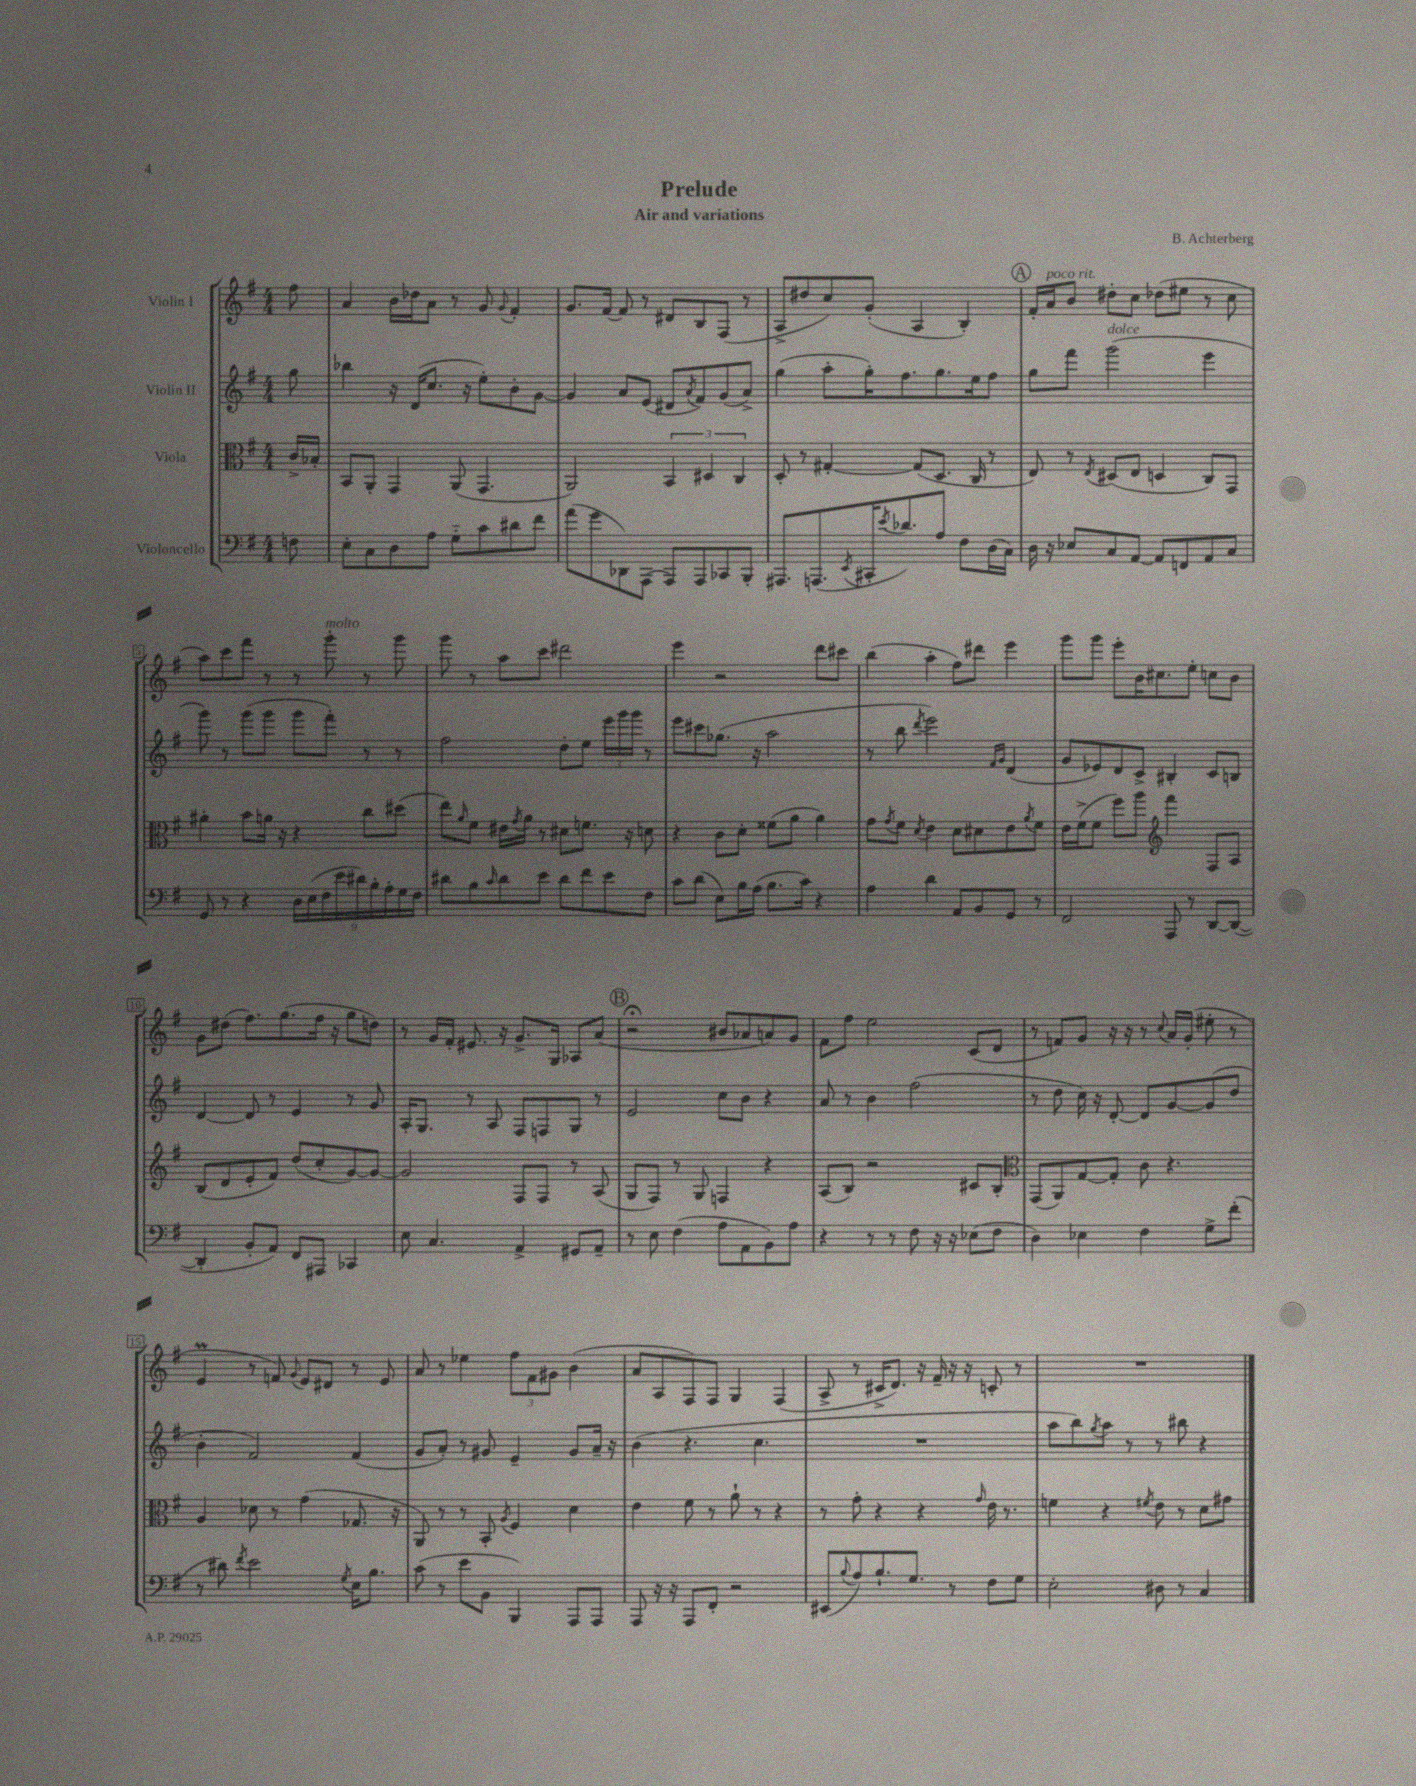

**kern	**kern	**kern	**kern
*part4	*part3	*part2	*part1
*staff4	*staff3	*staff2	*staff1
*I"Violoncello	*I"Viola	*I"Violin II	*I"Violin I
*clefF4	*clefC3	*clefG2	*clefG2
*k[f#]	*k[f#]	*k[f#]	*k[f#]
*M4/4	*M4/4	*M4/4	*M4/4
=	=	=	=
8Fn\	16c^/LL	8gg\	8ff#\
.	16B-X'/JJ	.	.
=1	=1	=1	=1
8E'\L	8BB/L	4bb-X\	4a/
8C\	8AA'/J	.	.
8D\	4GG/	16r	16b\LL
.	.	(16d/KL	16dd-X\J
8A\J	.	8.cc/J	8a\J
8G\L	(8AA/	.	8r
.	.	16r	.
8c\	4.GG/	8ee'\L)	8g/
.	.	.	8qqg/
8d#X\	.	8b'\	4f#'/
8f#\J	.	[8g\J	.
=2	=2	=2	=2
(8a\L	2AA/)	4g/]	8.g/L
8g\	.	.	.
.	.	.	[16f#/Jk
8DD-X\)	.	8a/L	8f#/]
(8AAA\J	.	(8e/J	8r
8AAA/L)	6BB/	8d#X/L	8d#X/L
.	.	8qa/	.
8AAA/	.	8f#/)	8B/
.	6D#X/	.	.
8CC-X/	.	(8g/	(8F#/J
.	6C/	.	.
8BBB'/J	.	8a^/J)	8r
=3	=3	=3	=3
8.AAA#X/L	8D'/	(4gg\	8A^/L
.	8r	.	8dd#X/
(8.AAAn/	.	.	.
.	[4G#X'/	8aa'\L	8cc/)
8qEE/	.	.	.
16CC#X'/K	.	16gg'\K)	(8g'/J
8qe/	.	.	.
8.d-X/)	.	8.ff#\	.
.	(8G#/L]	.	4A/
8A/J	8.D/J	8.gg\	.
8F#\L	.	.	4B'/)
.	16C/	16ee\k	.
(16D\L	8r	8ff#\J	.
16C\JJ)	.	.	.
!!LO:REH:place=s1:t=A
=4	=4	=4	=4
16D\	8E/)	8gg\L	16f#'/LL
!	!	!	!LO:TX:a:i:t=poco rit.
16r	.	.	16a/J
8E-X/L	8r	8fff#\J	8b/J
.	8qE/	.	.
!	!	!LO:TX:a:i:t=dolce	!
8C/	(8D#X/L	(2ggg\	8dd#X'\L
[8AA/J	8E/J	.	8cc\J
8AA/L]	4Dn/	.	(8dd-X\L
8FFn/	.	.	8ee#X\J
8AA/	8C/L)	4eee\	8r
8C/J	8GG/J	.	8cc\
!!LO:LB:g=z
=5	=5	=5	=5
8GG/	4a#X'\	8ggg\)	8aa\L)
8r	.	8r	8ccc\
4r	8b\L	(8ggg\L	8fff#\J
.	16an\Jk	8ggg\J	8r
.	16r	.	.
18D\LL	4r	8ggg\L	8r
(18E\	.	.	.
18F#\	.	.	.
!	!	!	!LO:TX:a:i:t=molto
.	.	8fff#'\J)	8ggg'\
18e\	.	.	.
18d#X\)	.	.	.
.	8cc\L	8r	8r
18B'\	.	.	.
18A'\	.	.	.
.	(8dd#X\J	8r	8ggg\
18G\	.	.	.
18F#\JJ	.	.	.
=6	=6	=6	=6
8d#X\L	8ee\L)	2ff#\	8ggg\
.	16qqa/	.	.
8B\	8f#\J	.	8r
16qqc/	.	.	.
8d#\	16e#X\LL	.	8aa\L
.	8qg/	.	.
.	16a\JJ	.	.
8e\J	8r	.	8ccc\J
8d#\L	8d#X\L	8dd'\L	2ddd#X\
8f#\	8.fn\J	8ee\J	.
8e\	.	24eee\LL	.
.	.	24ggg\	.
.	16r	.	.
.	.	24ggg\JJ	.
8F#\J	8dn\	8r	.
=7	=7	=7	=7
8c\L	4r	8eee\L	4eee\
(8d\J	.	8ccc#X\	.
8E\L)	8c\L	(8.gg-X\J	2r
16B\L	8d'\J	.	.
(16A\JJ	.	16r	.
8.B\L	(8f##X\L	2aa\	.
.	8a\J	.	.
16c\Jk)	.	.	.
4r	4a\)	.	8ddd\L
.	.	.	8ccc#X\J
=8	=8	=8	=8
4A\	8g\L	8r	(4bb\
.	8qg/	.	.
.	8f#\J	8bb\	.
.	8qd/	8qddd/	.
4d\	4e\	2eee\)	4aa'\
8AA/L	8d\L	.	8ff#\L)
8BB/	8d#X\	.	8ddd#X\J
.	.	16qqf#/LL	.
.	.	16qqg/JJ	.
8GG/J	8e\	(4d/	4eee\
.	8qa/	.	.
8r	8f#\J	.	.
=9	=9	=9	=9
2FF#/	16e\LL	8g/L	8ggg\L
.	(16f#^\J	.	.
.	8f#\J	8e-X/)	8ggg\J
.	8ff#\L)	8d/	8eee'\L
.	8aa\J	8c^/J	16b\K
.	.	.	8.cc#X\
*	*clefG2	*	*
8AAA/	4fff#\	4B#X'/	.
8r	.	.	8ee'\J
[8DD/L	8F#/L	8c/L	8ccn\L
(8DD/J_	8A/J	8Bn/J	8b\J
!!LO:LB:g=z
=10	=10	=10	=10
4DD'/]	(8B/L	[4d/	8g\L
.	8d/	.	(8dd#X\J
8BB'/L	8e'/	8d/]	8.ff#\L)
8AA/J)	8f#/J)	8r	.
.	.	.	(8.gg\
8FF#/L	(8dd/L	4e/	.
8AAA#X/J	8cc'/	.	16ff#\Jk
.	.	.	16r
4CC-X/	[8g/)	8r	8gg\L
.	8g/J_	8g/	8ddn\J)
=11	=11	=11	=11
8E\	2g/]	16A'/KL	8r
.	.	8.G/J	.
4.C/	.	.	16g/LL
.	.	.	16f#'/JJ
.	.	8r	8.e#X/
.	.	8A/	.
.	.	.	16r
4AA^/	8F#/L	8F#/L	8.g^/L
.	8F#/J	8Fn/	.
.	.	.	16G/Jk
8GG#X/L	8r	8G/J	8A-X/L
8AA~/J	(8A/	8r	(8a/J
!!LO:REH:place=s1:t=B
=12	=12	=12	=12
8r	8G/L	2e/	2r;<
8E\	8F#/J)	.	.
(4F#\	8r	.	.
.	8G/	.	.
8A\L	4Fn/	8cc\L	8b#X/L
8AA\	.	8b\J	8a-X/
8BB\)	4r	4r	8an/)
8A\J	.	.	8g/J
=13	=13	=13	=13
4r	(8A/L	8a/	8f#\L
.	8B/J)	8r	8ff#\J
8r	2r	4b\	2ee\
8r	.	.	.
8F#\	.	(2ff#\	.
16r	.	.	.
16r	.	.	.
(8E-X\L	8c#X/L	.	(8c/L
8F#\J	8B'/J	.	8d/J
=14	=14	=14	=14
*	*clefC3	*	*
4D\)	(8GG/L	8r	8r
.	8AA/)	8dd\	8fn/L)
4E-X\	[8G/	16cc\)	8g/J
.	.	16r	.
.	8G'/J]	[8d'/	16r
.	.	.	16r
4F#\	8c\	8d/L]	8r
.	.	.	8qqcc/
.	4.r	[8g/	16a/LL
.	.	.	(16g'/JJ
8G^\L	.	(8g/]	8ee#X'\
(8f#'\J	.	8dd/J	8r
!!LO:LB:g=z
=15	=15	=15	=15
8r	4A/	4b'\	4eM/
8d#X\)	.	.	.
8qf#/	.	.	.
2e\	8d-X\	2f#/)	8r
.	8r	.	8fn/)
.	.	.	8qqg/
.	(4g\	.	8e/L
.	.	.	8d#X/J
8qG/	.	.	.
16E\KL	8.G-X/	(4f#/	8r
8.B\J	.	.	.
.	.	.	8e/
.	16r	.	.
=16	=16	=16	=16
(8c\	8AA/)	8g/L	8a/
8r	8r	8a'/J)	8r
8e\L	8r	8r	4ee-X\
8BB\J	8BB'/	8g#X/	.
.	8qA/	.	.
4BBB/)	4F#/	4e~/	12ff#\L
.	.	.	12f#\
.	.	.	12g#X\J
8AAA/L	4d\	8g#/L	(4b\
8AAA/J	.	16a~/Jk	.
.	.	16r	.
=17	=17	=17	=17
8AAA/	4e\	(4b\	8a/L
16r	.	.	8A/
16r	.	.	.
8AAA/L	8f#\	4.r	8F#/)
8FF#'/J	8r	.	8F#/J
2r	8a`\	.	4G/
.	8r	4.cc\	.
.	4r	.	(4F#/
=18	=18	=18	=18
(8EE#X/L	8r	1r	8A^/
8qqB/	.	.	.
8A/)	8g'\	.	8r
8.B`/	4r	.	16c#X^/KL
.	.	.	8.d/J)
8.G/J	.	.	.
.	4r	.	16r
.	.	.	16f#~/
8r	.	.	16r
.	.	.	16r
.	16qqg/	.	.
8F#\L	16e\	.	8cn'/
.	8.r	.	.
8G\J	.	.	8r
=19	=19	=19	=19
2E'\	4fn\	8aa\L	1r
.	.	8bb\)	.
.	.	8qgg/	.
.	4r	8aa\J	.
.	.	8r	.
.	8qf#X/	.	.
8D#X\	8e\	8r	.
8r	8r	8bb#X\	.
4C/	8d\L	4r	.
.	8g#X\J	.	.
==	==	==	==
*-	*-	*-	*-
